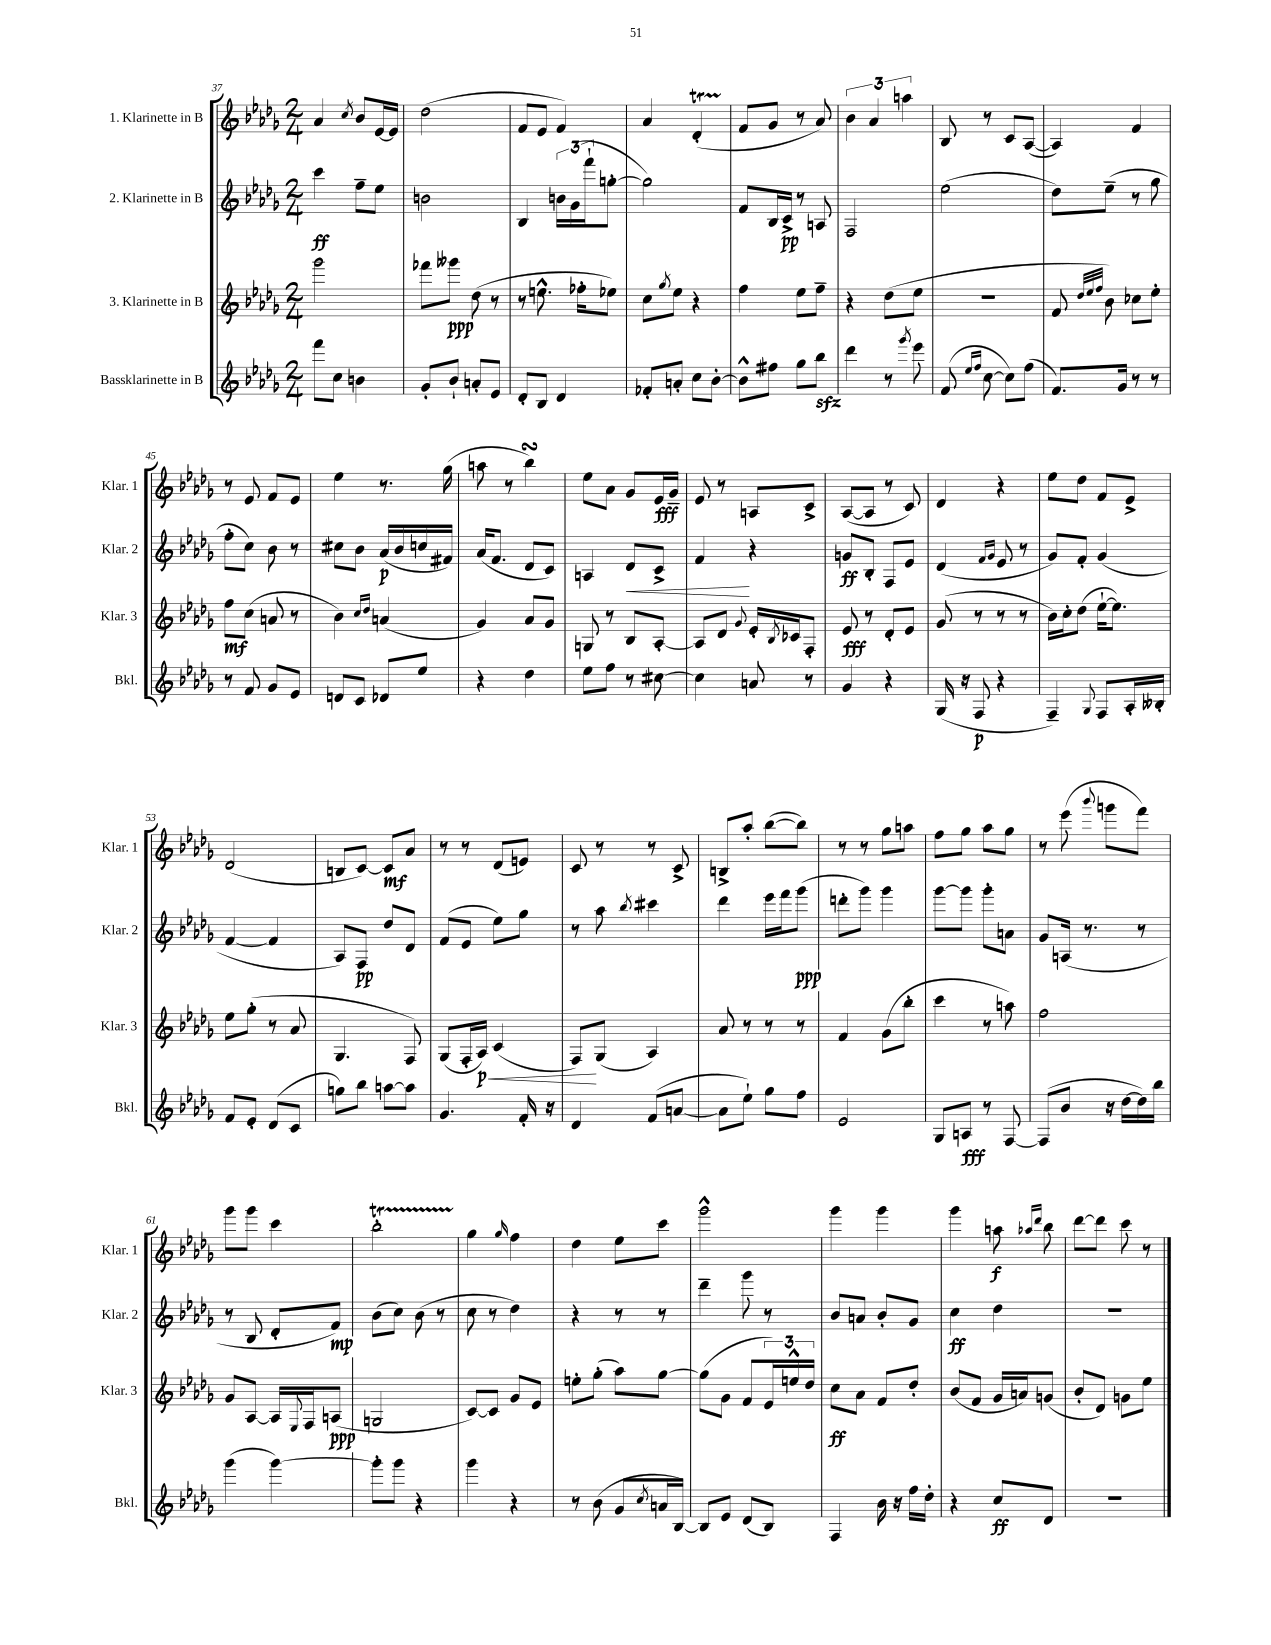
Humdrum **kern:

**kern	**kern	**kern	**kern
*staff4	*staff3	*staff2	*staff1
*clefG2	*clefG2	*clefG2	*clefG2
*k[b-e-a-d-g-]	*k[b-e-a-d-g-]	*k[b-e-a-d-g-]	*k[b-e-a-d-g-]
*M2/4	*M2/4	*M2/4	*M2/4
8fff	2ggg-	4ccc	4a-
8cc	.	.	.
.	.	.	8qcc
4b	.	8ff~	8b-
.	.	8ee-	[16e-
.	.	.	16e-]
=	=	=	=
8g-'	8fff-	2b	(2dd-
8b-`	8ggg--	.	.
8a'	(8dd-	.	.
8e-	8r	.	.
=	=	=	=
8d-'	8r	4B-	8f
8B-	8.ee^^	.	8e-
4d-	.	24b	4f)
.	.	(24g-	.
.	16ff-'	.	.
.	.	24fff`	.
.	8ee-)	[8gg'	.
=	=	=	=
8f-'	8cc	2gg])	4a-
.	8qgg-	.	.
8a'	8ee-	.	.
8cc	4r	.	(4d-'
[8b-'	.	.	.
=	=	=	=
8b-^^]	4ff	8f	8f
8ff#	.	16B-	8g-
.	.	16c^	.
8gg-	8ee-	8r	8r
8bb-	8ff~	8A	8a-)
=	=	=	=
4ddd-	4r	2F	6b-
.	.	.	6a-
8r	(8dd-	.	.
.	.	.	6aa
8qggg-	.	.	.
8eee-	8ee-	.	.
=	=	=	=
(8f	2r	(2ee-	8B-
16qqee-	.	.	.
16qqff	.	.	.
[8cc	.	.	8r
8cc])	.	.	8c
(8ff	.	.	([8A-
=	=	=	=
8.f)	8f	8dd-)	4A-])
.	32qqdd-	.	.
.	32qqee-	.	.
.	32qqff	.	.
.	8b-)	(8ee-~	.
16g-	.	.	.
8r	8cc-	8r	4f
8r	8ee-'	8gg-	.
=	=	=	=
8r	8ff	8ff'	8r
8f	(8cc	8cc)	8e-
8g-	8a	8b-	8f
8e-	8r	8r	8e-
=	=	=	=
8d	4b-)	8cc#	4ee-
8c	.	8b-	.
.	16qqcc	.	.
.	16qqdd-	.	.
8d-	(4a	(16a-	8.r
.	.	16b-	.
8ee-	.	16cc	.
.	.	16f#)	(16gg-
=	=	=	=
4r	4g-)	(16a-	8aa
.	.	8.f	.
.	.	.	8r
4dd-	8a-	8d-	4bb-)
.	8g-	8c)	.
=	=	=	=
8ee-	8G	4A	8ee-
8ff	8r	.	8a-
8r	8B-	8d-	8g-
[8cc#	[8A-'	8c^	16e-
.	.	.	16g-~
=	=	=	=
4cc#]	8A-]	4f	8e-
.	8d-	.	8r
.	8qqg-	.	.
8a	16e-'	4r	8A
.	8qB-	.	.
.	16c-	.	.
8r	8F'	.	8c^
=	=	=	=
4g-	8e-	8g	([8A-
.	8r	8B-'	8A-]
4r	8d-'	8F	8r
.	8e-	8e-	8c)
=	=	=	=
(16G-	(8g-	(4d-	4d-
16r	.	.	.
8F	8r	.	.
.	.	16qqf	.
.	.	16qqg-	.
4r	8r	8e-	4r
.	8r	8r	.
=	=	=	=
4F~)	16b-)	8g-)	8ee-
.	16cc'	.	.
.	(8dd-	8f'	8dd-
8qqG-	.	.	.
8F	[16ee-`	(4g-	8f
.	8.ee-])	.	.
16A-'	.	.	8e-^
16B--'	.	.	.
=	=	=	=
8f	8ee-	[4f	(2d-
8e-'	(8gg-'	.	.
(8d-	8r	4f]	.
8c	8a-	.	.
=	=	=	=
8gg)	4.G-	8A-)	8B
8bb-	.	8F	[8c)
[8aa	.	8dd-	8c]
8aa]	8F)	8d-	8a-
=	=	=	=
4.g-	(8G-	(8f	8r
.	16F'	8e-	8r
.	16A-)	.	.
.	(4c	8ee-)	(8d-
16f'	.	8gg-	8e)
16r	.	.	.
=	=	=	=
4d-	8F)	8r	8c
.	(8G-	8aa-	8r
.	.	8qbb-	.
(8f	4A-)	4ccc#	8r
[8a	.	.	8c^
=	=	=	=
8a]	8a-	4ddd-	8B^
8ee-`)	8r	.	8aa-'
8gg-	8r	16eee-	([8bb-
.	.	16fff	.
8ff	8r	(8ggg-	8bb-])
=	=	=	=
2e-	4f	8ddd'	8r
.	.	8ggg-)	8r
.	(8g-	4ggg-	8gg-
.	8bb-'	.	8aa
=	=	=	=
8G-	4ccc	[8ggg-	8ff
8A	.	8ggg-]	8gg-
8r	8r	8ggg-'	8aa-
[8F	8aa)	8a	8gg-
=	=	=	=
(8F]	2ff	8g-	8r
8b-	.	(16A	(8eee-
.	.	8.r	.
.	.	.	8qqbbb-
16r	.	.	8ggg
[16dd-	.	.	.
16dd-])	.	8r	8fff)
16bb-	.	.	.
=	=	=	=
(4ggg-	8g-	8r	8ggg-
.	[8A-	8B-	8ggg-
[4ggg-)	16A-]	8d-'	4ccc
.	8qqE-	.	.
.	16F	.	.
.	(8A	8f)	.
=	=	=	=
8ggg-']	2G	(8b-	2bb-'
8ggg-	.	8cc)	.
4r	.	(8b-	.
.	.	8r	.
=	=	=	=
4ggg-	[8c)	8cc	4gg-
.	8c]	8r	.
.	.	.	16qqgg-
4r	8g-	4dd-)	4ff
.	8e-	.	.
=	=	=	=
8r	8ee'	4r	4dd-
(8b-	(8gg-'	.	.
8g-	8aa-)	8r	8ee-
8qcc	.	.	.
16a	[8gg-	8r	8ccc
[16B-)	.	.	.
=	=	=	=
8B-]	(8gg-]	4ddd-~	2ggg-^^
8e-	8g-	.	.
(8d-	8f	8ggg-	.
8B-)	24e-)	8r	.
.	24ee^^	.	.
.	24dd-	.	.
=	=	=	=
4F	8cc	8b-	4ggg-
.	8a-	8a	.
16b-	8f	8b-'	4ggg-
16r	.	.	.
16ff	8dd-'	8g-	.
16dd-'	.	.	.
=	=	=	=
4r	(8b-	4cc	4ggg-
.	8f	.	.
8cc	16g-	4dd-	8aa
.	16a)	.	.
.	.	.	16qqaa-
.	.	.	16qqddd-
8d-	(8g	.	8bb-
=	=	=	=
2r	8b-'	2r	[8ddd-
.	8d-)	.	8ddd-]
.	8g	.	8ccc
.	8ee-	.	8r
==	==	==	==
*-	*-	*-	*-
